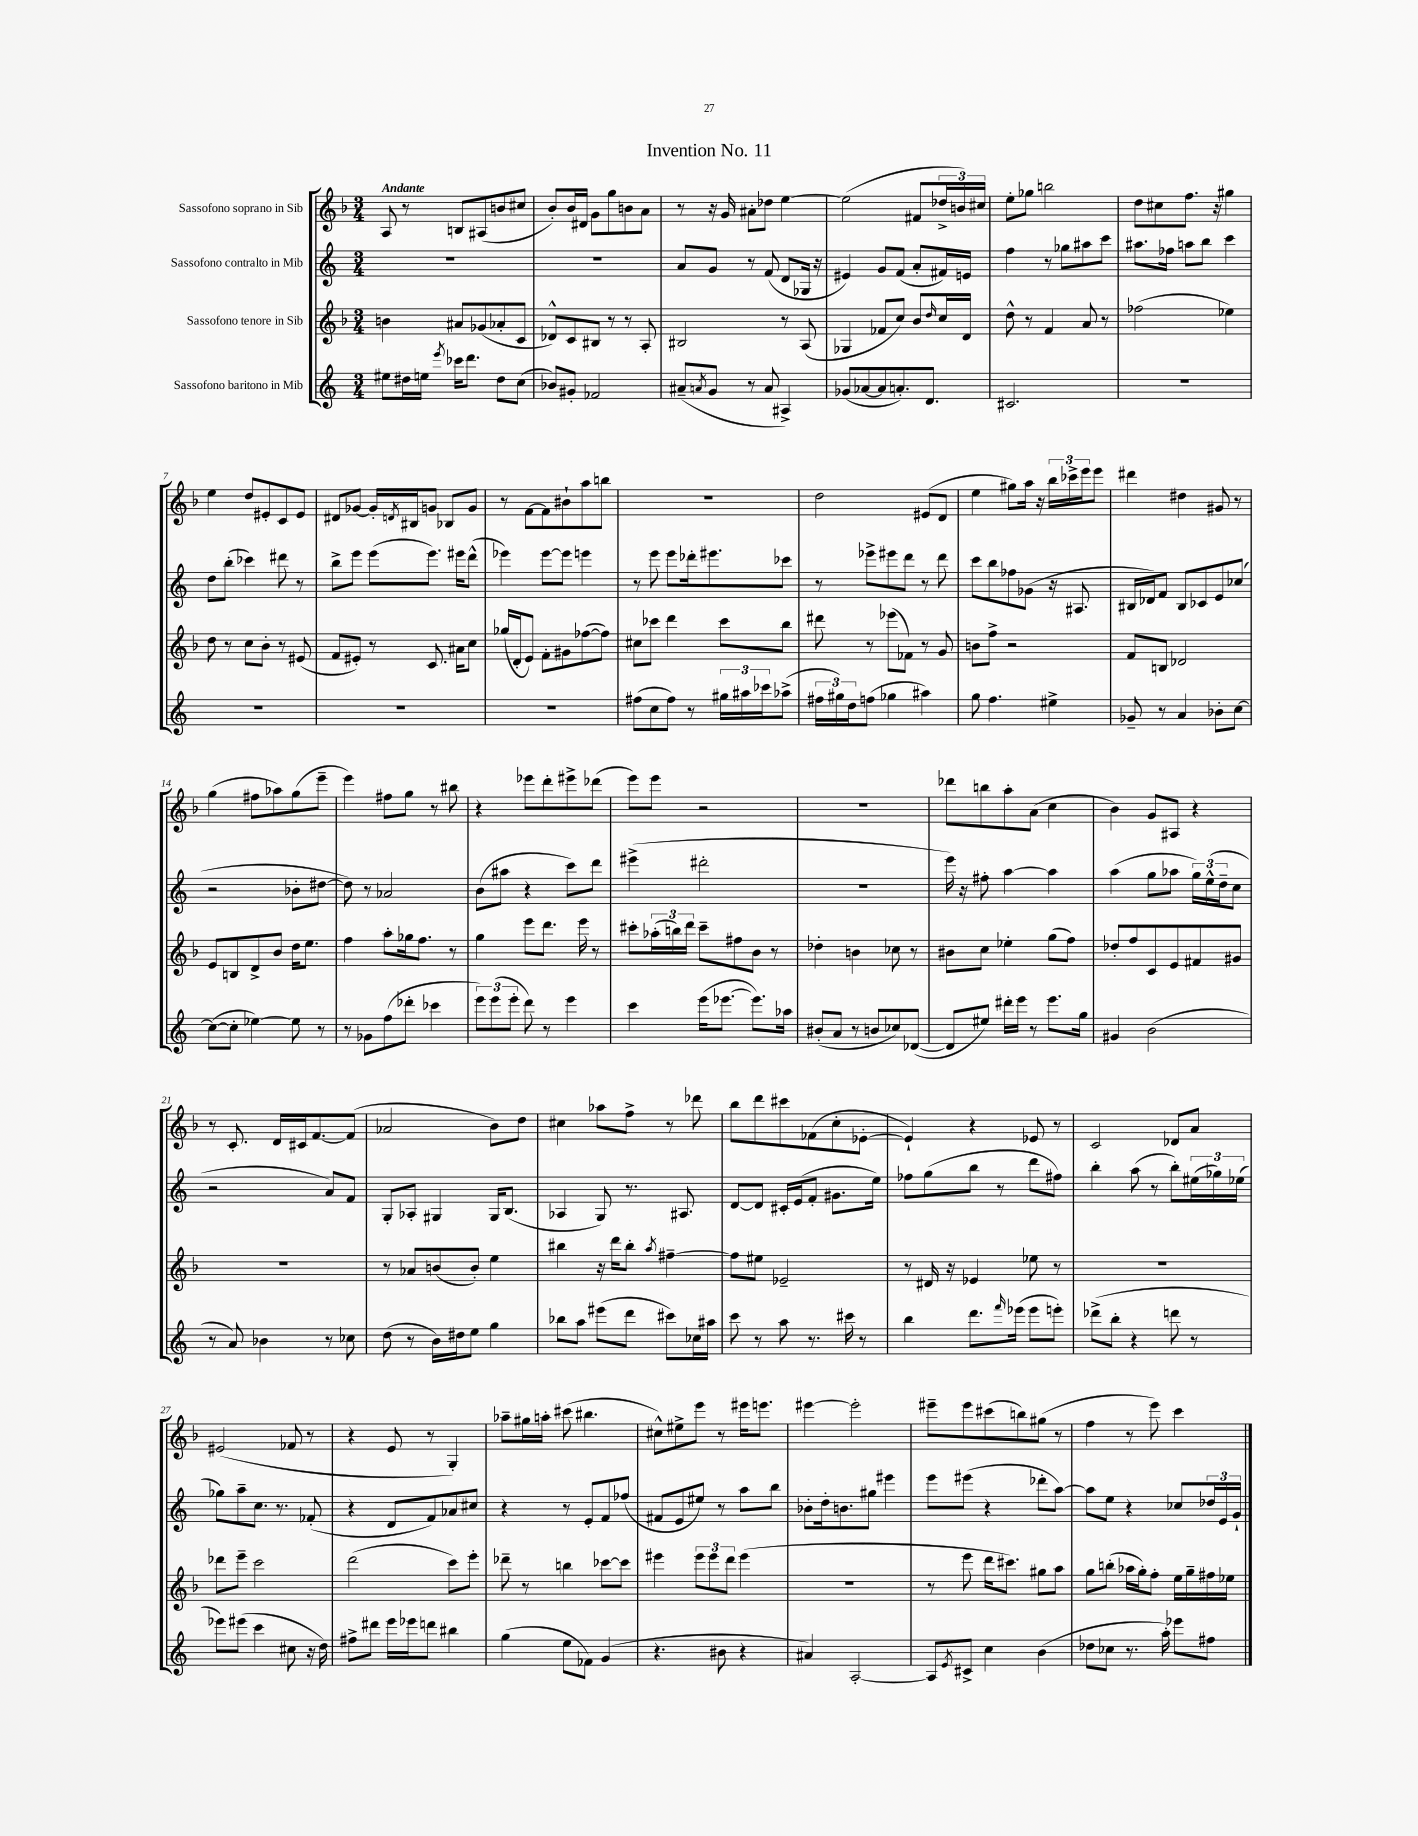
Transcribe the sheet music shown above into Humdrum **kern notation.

**kern	**kern	**kern	**kern
*part4	*part3	*part2	*part1
*staff4	*staff3	*staff2	*staff1
*I"Sassofono baritono in Mib	*I"Sassofono tenore in Sib	*I"Sassofono contralto in Mib	*I"Sassofono soprano in Sib
*clefG2	*clefG2	*clefG2	*clefG2
*k[]	*k[b-]	*k[]	*k[b-]
*M3/4	*M3/4	*M3/4	*M3/4
=1	=1	=1	=1
!	!	!	!LO:TX:a:B:t=Andante
8ee#X\L	4bn\	2.r	8A/
16dd#X\L	.	.	8r
16een\JJ	.	.	.
8qeee/	.	.	.
16ccc-X\KL	8a#X/L	.	8Bn/L
8.ddd\J	.	.	.
.	(8g-X/	.	(8A#X/
8dd#\L	8a-X'/	.	8bn/
(8cc\J	8c/J	.	8cc#X/J
=2	=2	=2	=2
8b-X/L)	8d-X^^/L)	2.r	8b-'/L)
8g#X'/J	8c/	.	16b-/L
.	.	.	16d#X/JJ
2f-X/	8B#X/J	.	8g\L
.	8r	.	8gg\
.	8r	.	8bn\
.	8A'/	.	8a\J
=3	=3	=3	=3
(8a#X~/L	2B#X/	8a/L	8r
8qan/	.	.	.
8g/J	.	8g/J	16r
.	.	.	16g/
8r	.	8r	8a#X'\L
8a/	.	(8f/	8dd-X\J
4A#X^/)	8r	8d/L	[4ee\
.	(8A/	16G-X/Jk	.
.	.	16r	.
=4	=4	=4	=4
(8g-X/L	4G-X/	4e#X/)	(2ee\]
[8a-X/	.	.	.
8a-/]	8f-X/L	8g/L	.
8.an'/)	8cc/J)	(8f/J	.
.	8b-/L	8a'/L	8f#X/L
8.d/J	.	.	.
.	16qqdd/	.	.
.	16cc/L	16f#X/L)	24dd-X^/L
.	.	.	24bn/)
.	16d/JJ	16en/JJ	.
.	.	.	24cc#X/JJ
=5	=5	=5	=5
2.c#X/	8dd^^\	4ff\	8ee'\L
.	8r	.	8gg-X\J
.	4f/	8r	2bbn\
.	.	8gg-X\L	.
.	8a/	8aa#X\	.
.	8r	8ccc\J	.
=6	=6	=6	=6
2.r	(2ff-X\	8.aa#X\L	8dd\L
.	.	.	8cc#X\
.	.	16ff-X\Jk	.
.	.	8aan\L	8.ff\J
.	.	8bb\J	.
.	.	.	16r
.	4ee-X\)	4ccc\	4gg#X\
!!LO:LB:g=z
=7	=7	=7	=7
2.r	8dd\	8dd\L	4ee\
.	8r	(8bb'\J	.
.	8cc\L	4ccc-X\)	8dd/L
.	8b-'\J	.	8e#X'/
.	8r	8ddd#X\	8c/
.	(8e#X/	8r	8e#/J
=8	=8	=8	=8
2.r	8f/L	8bb^\L	8d#X/L
.	8e#X'/J)	8eee\J	[8g-X/J
.	8r	(8eee\L	16g-'/LL]
.	.	.	8qdn/
.	.	.	16B#X/J
.	8.c/	8.eee\J)	8gn/J
.	.	.	8B-X/L
.	16a#X\KL	16eee#X\KL	.
.	8cc\J	(8ddd^^\J	8g/J
=9	=9	=9	=9
2.r	(16gg-X/LL	4eee-X\)	8r
.	16d'/J	.	.
.	8e/J)	.	[8f\L
.	8f'\L	[8eee-\L	8f\]
.	8g#X\	8eee-\J]	8b#X`\
.	([8ff-X\	4eeen\	8aa\
.	8ff-\J])	.	8bbn\J
=10	=10	=10	=10
(8ff#X\L	8cc#X\L	8r	2.r
8cc\	8ccc-X\J	8eee\	.
8ff#\J)	4ddd\	8eee\L	.
8r	.	16ddd-X'\k	.
.	.	8.eee#X\	.
24gg#X\LL	8ccc-\L	.	.
24aa#X\	.	.	.
24ccc-X\J	.	.	.
(8aa-X^\J	8bb-\J	8ccc-X\J	.
=11	=11	=11	=11
24ff#X\LL	8ddd#X\	8r	2dd\
24gg#X\)	.	.	.
24dd\J	.	.	.
(8ffn\J	8r	8eee-X^\L	.
4gg-X\	(8eee-X\L	8eee#X\	.
.	8f-X\J)	8ddd\J	.
4aa#X\)	8r	8r	(8e#X/L
.	8g/	8ddd\	8d/J
=12	=12	=12	=12
8gg\	8bn\L	8ccc\L	4ee\
4.ff\	8ff^\J	8bb\	.
.	2r	8ff-X\	8gg#X\L)
.	.	(8g-X\J	16aa\Jk
.	.	.	16r
4ee#X^\	.	16r	24bb-\LL
.	.	.	24ccc-X^\
.	.	8.A#X/	.
.	.	.	24eee\J
.	.	.	8eee\J
=13	=13	=13	=13
8g-X~/	8f/L	16B#X/LL	4ddd#X\
.	.	16d-X/J)	.
8r	8Bn/J	8f/J	.
4a/	2d-X/	8B#/L	4dd#X\
.	.	8c-X/	.
8b-X'\L	.	8e/	8g#X/
[8cc\J	.	(8cc-X/J	8r
!!LO:LB:g=z
=14	=14	=14	=14
(8cc\L_	8e/L	2r	(4gg\
8cc'\J]	8Bn/	.	.
[4ee-X\)	8d^/	.	8ff#X\L
.	8b-/J	.	8aa-X\)
8ee-\]	16dd\KL	8b-X'\L	(8gg\
.	8.ee\J	.	.
8r	.	[8dd#X\J	8eee~\J
=15	=15	=15	=15
8r	4ff\	8dd#\])	4eee\)
8g-X\L	.	8r	.
(8ff\	8aa'\L	2a-X/	8ff#X\L
8ddd-X'\J	16gg-X\k	.	8gg\J
.	8.ff\J	.	.
4ccc-X\	.	.	8r
.	8r	.	8bb#X\
=16	=16	=16	=16
12eee\L)	4gg\	(8b\L	4r
(12eee\	.	.	.
.	.	8aa#X\J	.
12eee'\J	.	.	.
8ddd\)	8eee\L	4r	8eee-X\L
8r	8.ddd\J	.	8ddd'\
4eee\	.	8ccc\L)	8eee#X^\
.	16eee\	.	.
.	8r	8ddd\J	(8ddd-X\J
=17	=17	=17	=17
4ccc\	8ccc#X'\L	(4eee#X^\	8eee\L)
.	(24aa-X'\L	.	8eee\J
.	24bbn\)	.	.
.	24ddd\JJ	.	.
(16eee\KL	8ccc#~\L	2ddd#X'\	2r
[8.eee-X\J	.	.	.
.	8ff#X\	.	.
8.eee-\L])	8b-\J	.	.
.	8r	.	.
16aa-X\Jk	.	.	.
=18	=18	=18	=18
(8b#X'/L	4dd-X'\	2.r	2.r
8a/J	.	.	.
8r	4bn\	.	.
8bn/L	.	.	.
8cc-X/)	8cc-X\	.	.
([8d-X/J	8r	.	.
=19	=19	=19	=19
8d-/L]	8b#X\L	16eee\)	8ddd-X\L
.	.	16r	.
8ee#X/J)	8cc\J	8ff#X'\	8bbn\
16ddd#X'\LL	4ee-X'\	[4aa\	8aa'\
16eee\JJ	.	.	.
8r	.	.	(8a\J
8.eee\L	(8gg\L	4aa\]	4cc\
.	8ff\J)	.	.
16gg\Jk	.	.	.
=20	=20	=20	=20
4g#X/	8dd-X'/L	(4aa\	4b-\)
.	8ff/	.	.
(2b\	8c/	8gg\L	8g/L
.	8e/	8aa-X\J	8A#X/J
.	8f#X/	24gg\LL)	4r
.	.	(24ee^^\	.
.	.	24dd~\J	.
.	8g#X/J	8cc\J	.
!!LO:LB:g=z
=21	=21	=21	=21
8r	2.r	2r	8r
8a/)	.	.	8.c'/
4b-X\	.	.	.
.	.	.	16d/LL
.	.	.	16c#X/J
.	.	.	[8.f/
8r	.	8a/L)	.
8cc-X\	.	8f/J	(8f/J]
=22	=22	=22	=22
(8dd\	8r	8G'/L	2a-X/
8r	8a-X/L	8A-X'/J	.
16b\LL)	(8bn/	4G#X/	.
16dd#X\J	.	.	.
8ee\J	8b'/J)	.	.
4gg\	4ee\	16G#/KL	8b-\L)
.	.	(8.B/J	.
.	.	.	8dd\J
=23	=23	=23	=23
8bb-X\L	4bb#X\	4A-X/	4cc#X\
8aa\J	.	.	.
(8eee#X\L	16r	8G/)	8aa-X\L
.	16ddd\KL	.	.
8ddd\J	8bb#'\J	8.r	8ff^\J
.	8qaa/	.	.
8ccc#X\L)	[4ff#X~\	.	8r
.	.	8.A#X/	.
16cc-X\L	.	.	8ddd-X\
16aa#X\JJ	.	.	.
=24	=24	=24	=24
8ccc\	8ff#\L]	[8d/L	8bb-\L
8r	8ee#X\J	8d/J]	8ddd\
8aa\	2e-X~/	16c#X'/LL	8ccc#X\
.	.	(16e/J	.
8.r	.	8f'/J	(8f-X\
.	.	8.g#X\L	8cc'\
16ccc#X\	.	.	.
8r	.	.	[8e-X'\J
.	.	16ee\Jk)	.
=25	=25	=25	=25
4bb\	8r	8ff-X\L	4e-`/])
.	16d#X/	(8gg\	.
.	16r	.	.
8.ddd\L	4e-X/	8bb\J	4r
.	.	8r	.
16qqfff/	.	.	.
(16eee-X\Jk	.	.	.
8eee-\L	8ee-X\	8ddd\L	8e-X/
8eeen'\J)	8r	8ff#X\J)	8r
=26	=26	=26	=26
(8ddd-X^\L	2.r	4bb'\	2c/
8bb'\J	.	.	.
4r	.	(8aa\	.
.	.	8r	.
8dddn\	.	8bb'\L)	8d-X/L
8r	.	(24ee#X\L	8a/J
.	.	24gg-X\)	.
.	.	(24ee-X\JJ	.
!!LO:LB:g=z
=27	=27	=27	=27
8eee-X\L)	8ddd-X\L	8gg-X\L)	(2e#X/
(8eee#X\J	8eee~\J	8aa~\	.
4ccc\	2ccc\	8.cc\J	.
.	.	8.r	.
8cc#X\	.	.	8f-X/
16r	.	(8f-X'/	8r
16dd\)	.	.	.
=28	=28	=28	=28
8ff#X^\L	(2ddd\	4r	4r
8ddd#X\J	.	.	.
16eee\LL	.	8d/L	8e/
16eee-X\J	.	.	.
8dddn\J	.	8f/)	8r
4bb#X\	8ccc\L)	8a-X/	4G'/)
.	8eee'\J	8cc#X/J	.
=29	=29	=29	=29
(4gg\	8ddd-X~\	4r	8aa-X~\L
.	8r	.	16gg#X\L
.	.	.	16aan'\JJ
8ee\L	4bbn\	8r	(8ccc#X\
8f-X\J)	.	8e'/L	4.bb#X\
(4g/	[8ccc-X\L	8f/	.
.	8ccc-\J]	(8ff-X/J	.
=30	=30	=30	=30
4.r	4eee#X\	8f#X/L	8cc#X^^\L)
.	.	8e/	8ee#X^\
.	12eee#\L	8ee#X/J)	8eee\J
.	12eee#\	.	.
8b#X\	.	8r	8r
.	12ddd\J	.	.
4r	(4eee#\	8aa\L	16eee#X\KL
.	.	.	8.eeen\J
.	.	8bb\J	.
=31	=31	=31	=31
4a#X/)	2.r	8b-X'\L	[4eee#X\
.	.	16dd'\k	.
.	.	8.bn\	.
[2A'/	.	.	2eee#'\]
.	.	8gg#X\J	.
.	.	4eee#X\	.
=32	=32	=32	=32
8A/L]	8r	8eee\L	8eee#X~\L
8qe/	.	.	.
8c#X^/J	8eee\	(8eee#X\J	8eee#\
4cc\	16ddd\KL	4r	(8ccc#X\
.	8.ccc#X\J)	.	.
.	.	.	8bbn\)
(4b\	8gg#X\L	8ddd-X'\L	(8gg#X\J
.	8aa\J	[8aa\J)	8r
=33	=33	=33	=33
8dd-X\L	8gg\L	8aa\L]	4ff\
8cc-X\J	(8bbn'\J	8ee\J	.
8.r	16aa-X\LL	4r	8r
.	16gg'\J)	.	.
.	8ff'\J	.	8eee\)
16aa'\)	.	.	.
8eee-X\L	16ee\LL	8cc-X/L	4ccc\
.	16gg~\	.	.
8ff#X\J	16ff#X\	24dd-X/L	.
.	.	24e/	.
.	16ee-X\JJ	.	.
.	.	24g`/JJ	.
==	==	==	==
*-	*-	*-	*-
